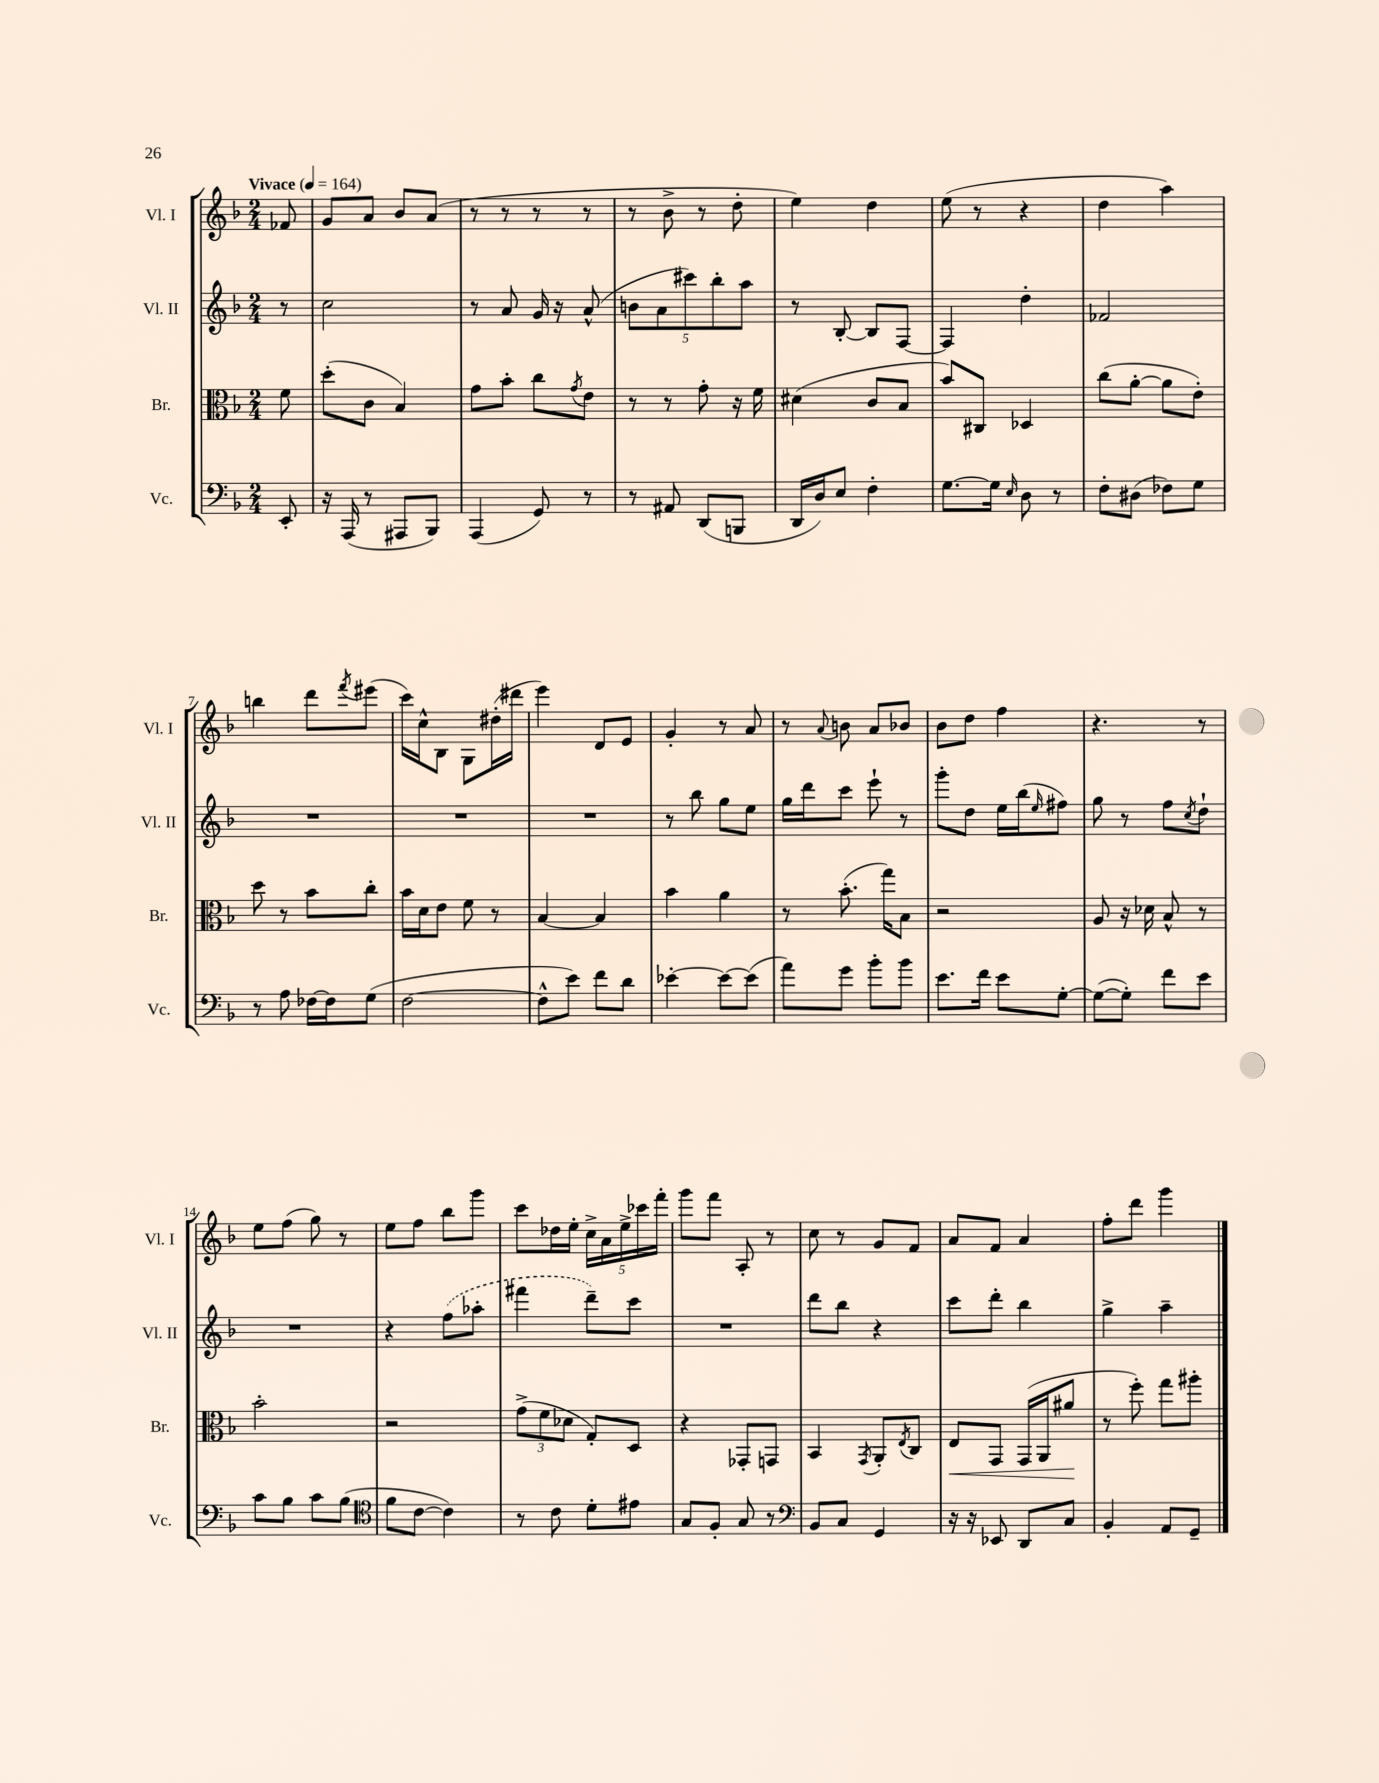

**kern	**kern	**dynam	**kern	**kern
*part4	*part3	*part3	*part2	*part1
*staff4	*staff3	*staff3	*staff2	*staff1
*I"Vc.	*I"Br.	*	*I"Vl. II	*I"Vl. I
*I'Vc.	*I'Br.	*	*I'Vl. II	*I'Vl. I
*clefF4	*clefC3	*	*clefG2	*clefG2
*k[b-]	*k[b-]	*	*k[b-]	*k[b-]
*M2/4	*M2/4	*	*M2/4	*M2/4
*MM164	*MM164	*	*MM164	*MM164
=	=	=	=	=
!	!	!	!	!LO:TX:a:B:t=Vivace
8EE'/	8f\	.	8r	8f-X/
=1	=1	=1	=1	=1
16r	(8dd'\L	.	2cc\	8g/L
(16AAA/	.	.	.	.
8r	8c\J	.	.	8a/J
8AAA#X/L	4B-/)	.	.	8b-/L
8BBB-/J)	.	.	.	(8a/J
=2	=2	=2	=2	=2
(4AAA/	8g\L	.	8r	8r
.	8b-'\J	.	8a/	8r
8GG/)	8cc\L	.	16g/	8r
.	.	.	16r	.
.	8qg/	.	.	.
8r	8e\J	.	(8a^^/	8r
=3	=3	=3	=3	=3
8r	8r	.	10bn\L	8r
.	.	.	10a\	.
8AA#X/	8r	.	.	8b-^\
.	.	.	10ccc#X\)	.
(8DD/L	8g'\	.	.	8r
.	.	.	10bb-'\	.
8BBBn/J	16r	.	.	8dd'\
.	.	.	10aa\J	.
.	16f\	.	.	.
=4	=4	=4	=4	=4
16DD/LL	(4d#X\	.	8r	4ee\)
16D/J)	.	.	.	.
8E/J	.	.	[8B-'/	.
4F'\	8c/L	.	8B-/L]	4dd\
.	8B-/J	.	[8F/J	.
=5	=5	=5	=5	=5
[8.G\L	8b-/L)	.	4F/]	(8ee\
.	8C#X/J	.	.	8r
16G\Jk]	.	.	.	.
16qqE/	.	.	.	.
8D\	4D-X/	.	4dd'\	4r
8r	.	.	.	.
=6	=6	=6	=6	=6
8F'\L	(8cc\L	.	2f-X/	4dd\
(8D#X\J	[8a'\J	.	.	.
8F-X\L)	8a\L]	.	.	4aa\)
8G\J	8e'\J)	.	.	.
!!LO:LB:g=z
=7	=7	=7	=7	=7
8r	8dd\	.	2r	4bbn\
8A\	8r	.	.	.
[16F-X\LL	8b-\L	.	.	8ddd\L
16F-\J]	.	.	.	.
.	.	.	.	8qfff/
(8G\J	8cc'\J	.	.	(8eee#X\J
=8	=8	=8	=8	=8
[2F\	16b-\LL	.	2r	16ccc\LL)
.	16d\J	.	.	16cc^^\J
.	8e\J	.	.	8B-\J
.	8f\	.	.	8G\L
.	8r	.	.	(16dd#X'\L
.	.	.	.	16ddd#X\JJ
=9	=9	=9	=9	=9
8F^^\L]	[4B-/	.	2r	4eee\)
8e\J)	.	.	.	.
8f\L	4B-/]	.	.	8d/L
8d\J	.	.	.	8e/J
=10	=10	=10	=10	=10
[4e-X'\	4b-\	.	8r	4g'/
.	.	.	8bb-\	.
8e-\L_	4a\	.	8gg\L	8r
(8e-\J]	.	.	8ee\J	8a/
=11	=11	=11	=11	=11
8a\L)	8r	.	16gg\LL	8r
.	.	.	16ddd\J	.
.	.	.	.	8qqa/
8g\J	(8.b-'\	.	8ccc\J	8bn\
8b-'\L	.	.	8eee`\	8a/L
.	16gg\KL)	.	.	.
8b-\J	8B-\J	.	8r	8b-X/J
=12	=12	=12	=12	=12
8.e\L	2r	.	8ggg'\L	8b-\L
.	.	.	8dd\J	8dd\J
16f\Jk	.	.	.	.
8e\L	.	.	16ee\LL	4ff\
.	.	.	(16bb-\J	.
.	.	.	16qqee/	.
[8G'\J	.	.	8ff#X\J)	.
=13	=13	=13	=13	=13
(8G\L_	8A/	.	8gg\	4.r
8G'\J])	16r	.	8r	.
.	16d-X\	.	.	.
8f\L	8B-^^/	.	8ff\L	.
.	.	.	8qcc/	.
8e\J	8r	.	8dd`\J	8r
!!LO:LB:g=z
=14	=14	=14	=14	=14
8c\L	2b-'\	.	2r	8ee\L
8B-\J	.	.	.	(8ff\J
8c\L	.	.	.	8gg\)
(8B-\J	.	.	.	8r
=15	=15	=15	=15	=15
*clefC4	*	*	*	*
8f\L	2r	.	4r	8ee\L
[8c\J	.	.	.	8ff\J
4c\])	.	.	(8ff\L	8bb-\L
.	.	.	8aa-X'\J	8ggg\J
=16	=16	=16	=16	=16
8r	(12g^\L	.	4fff#X\	8ccc\L
.	12f\	.	.	.
8c\	.	.	.	16dd-X\L
.	12d-X\J	.	.	.
.	.	.	.	16ee'\JJ
8d'\L	8G'/L)	.	8ddd~\L)	20cc^\LL
.	.	.	.	20a\
.	.	.	.	20ee^\
8e#X\J	8D/J	.	8ccc\J	.
.	.	.	.	20ccc-X\
.	.	.	.	20fff'\JJ
=17	=17	=17	=17	=17
8G/L	4r	.	2r	8ggg\L
8F'/J	.	.	.	8fff\J
8G/	8GG-X'/L	.	.	8A'/
8r	8GGn/J	.	.	8r
=18	=18	=18	=18	=18
*clefF4	*	*	*	*
8BB-/L	4BB-/	.	8ddd\L	8cc\
8C/J	.	.	8bb-\J	8r
.	8qGG/	.	.	.
4GG/	8AA'/L	.	4r	8g/L
.	8qE/	.	.	.
.	8C/J	.	.	8f/J
=19	=19	=19	=19	=19
!	!	!LO:HP:b	!	!
16r	8E/L	<	8ccc\L	8a/L
16r	.	.	.	.
8EE-X/	8GG/J	.	8ddd'\J	8f/J
8DD/L	(16GG/LL	.	4bb-\	4a/
.	16AA/J	.	.	.
8C/J	8a#X/J	.	.	.
.	.	[	.	.
=20	=20	=20	=20	=20
4BB-'/	8r	.	4gg^\	8ff'\L
.	8ff'\)	.	.	8ddd\J
8AA/L	8gg\L	.	4aa~\	4ggg\
8GG~/J	8aa#X'\J	.	.	.
==	==	==	==	==
*-	*-	*-	*-	*-
